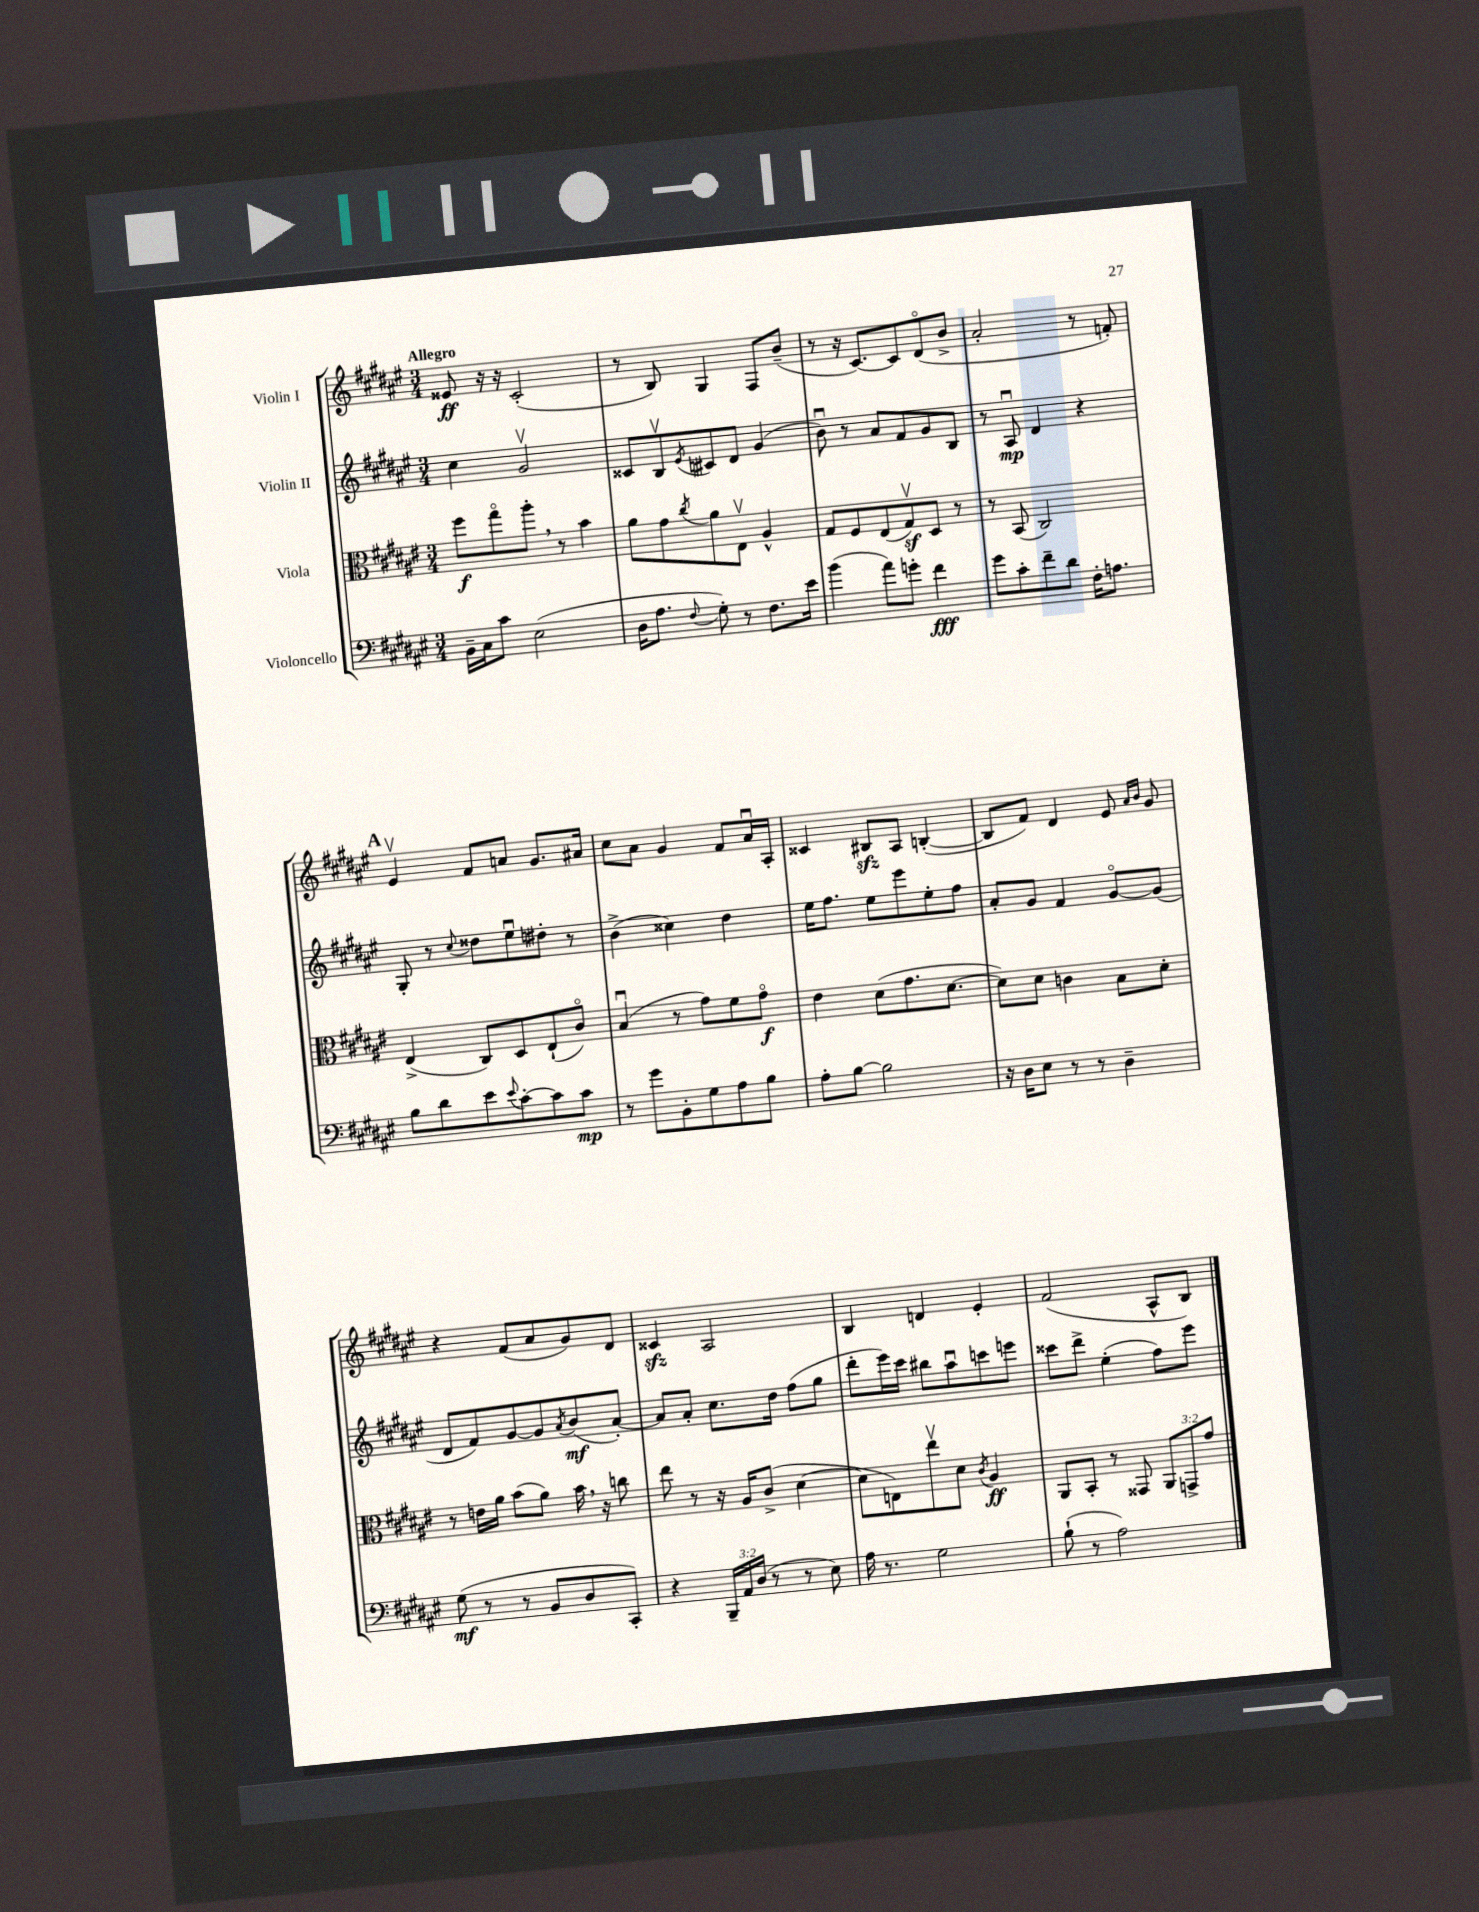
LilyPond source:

<<
\new StaffGroup <<
\new Staff = "s0" \with { instrumentName = "Violin I" } {
    \clef treble \key fis \major \numericTimeSignature \time 3/4 \tempo "Allegro"
    eisis'8\ff r16 r16 cis'2-.( |
    r8 b8) gis4 fis8 b'8--( |
    r8 r16 cis'8.~) cis'8 dis'8\flageolet( b'8-> |
    ais'2-. r8 f'8-.) |
    \mark \markup { \bold "A" } eis'4\upbow fis'8 a'8 gis'8. ais'16 |
    cis''8 ais'8 gis'4 fis'8 ais'16\downbow ais16-. |
    cisis'4 bis8\sfz ais8 b4~-.( |
    b8 fis'8) dis'4 eis'8 \grace { ais'16 b'16 } gis'8 |
    r4 fis'8( ais'8 gis'8) dis'8 |
    cisis'4\sfz ais2 |
    b4 d'4 eis'4-. |
    fis'2( ais8-^ b8) \bar "|." |
}
\new Staff = "s1" \with { instrumentName = "Violin II" } {
    \clef treble \key fis \major \numericTimeSignature \time 3/4
    cis''4 gis'2\upbow |
    cisis'8 b8\upbow \acciaccatura { eis'8 } cis'8 dis'8 gis'4( |
    b'8\downbow) r8 ais'8 fis'8 gis'8 b8 |
    r8 ais8\downbow\mp dis'4 r4 |
    \mark \markup { \bold "A" } gis8-. r8 \appoggiatura { cis''8 } disis''8 eis''8\downbow dis''8-. r8 |
    b'4->( cisis''4) dis''4 |
    eis''16 fis''8. eis''8 eis'''8 eis''8-. fis''8 |
    ais'8-. gis'8 fis'4 gis'8~\flageolet gis'8( |
    dis'8 fis'8) gis'8~ gis'8 \acciaccatura { ais'8 } b'8\mf( ais'8~-.) |
    ais'8 ais'8-. cis''8. dis''16 fis''8( gis''8 |
    dis'''8-. eis'''16) cis'''16 bis''8 ais''8\downbow c'''8 e'''8 |
    cisis'''8 dis'''8-> eis''4-.( fis''8) eis'''8 \bar "|." |
}
\new Staff = "s2" \with { instrumentName = "Viola" } {
    \clef alto \key fis \major \numericTimeSignature \time 3/4 \override Staff.TupletNumber.text = #tuplet-number::calc-fraction-text
    fis''8\f gis''8\flageolet ais''8-. \breathe r8 b'4 |
    ais'8 gis'8 \acciaccatura { cis''8 } ais'8 eis8\upbow ais4-^ |
    gis8 fis8 eis8( gis8\upbow\sf) dis8 r8 |
    r8 b,8( cis2) |
    \mark \markup { \bold "A" } eis4->( cis8) dis8 eis8-!( cis'8\flageolet) |
    b4\downbow( r8 gis'8) fis'8 gis'8\flageolet\f |
    eis'4 dis'8( gis'8. dis'8.~ |
    dis'8) dis'8 c'4 b8 dis'8-. |
    r8 e'16 ais'16 b'8( ais'8) b'16 \breathe r16 c''8 |
    eis''8 r8 r16 ais16 cis'8->( dis'4~ |
    dis'8 e8) eis''8\upbow dis'8 \acciaccatura { cis'8 } ais4\ff |
    ais,8 b,8-. r8 gisis,8 \tuplet 3/2 { ais,8 g,8-> gis'8 } \bar "|." |
}
\new Staff = "s3" \with { instrumentName = "Violoncello" } {
    \clef bass \key fis \major \numericTimeSignature \time 3/4 \override Staff.TupletNumber.text = #tuplet-number::calc-fraction-text
    b,16-- cis16 cis'8 eis2( |
    dis16 ais8. \appoggiatura { fis8 } gis8-.) r8 fis8. eis'16 |
    b'4( ais'8) g'8-. fis'4\fff |
    gis'8 cis'8-. fis'8-- dis'8 fis16-. a8. |
    \mark \markup { \bold "A" } b8 dis'8 eis'8 \appoggiatura { eis'8 } cis'8~-. cis'8 cis'8\mp |
    r8 gis'8 b,8-. gis8 ais8 b8 |
    ais8-. b8~ b2 |
    r16 dis16 eis8 r8 r8 dis4-- |
    gis8\mf( r8 r8 b,8 dis8 cis,8-.) |
    r4 \tuplet 3/2 { b,,16-- ais,16 dis16( } r8 r8 eis8) |
    ais16 r8. gis2 |
    b8-!( r8 ais2) \bar "|." |
}
>>
>>
\layout { \context { \Score \remove "Bar_number_engraver" } }
